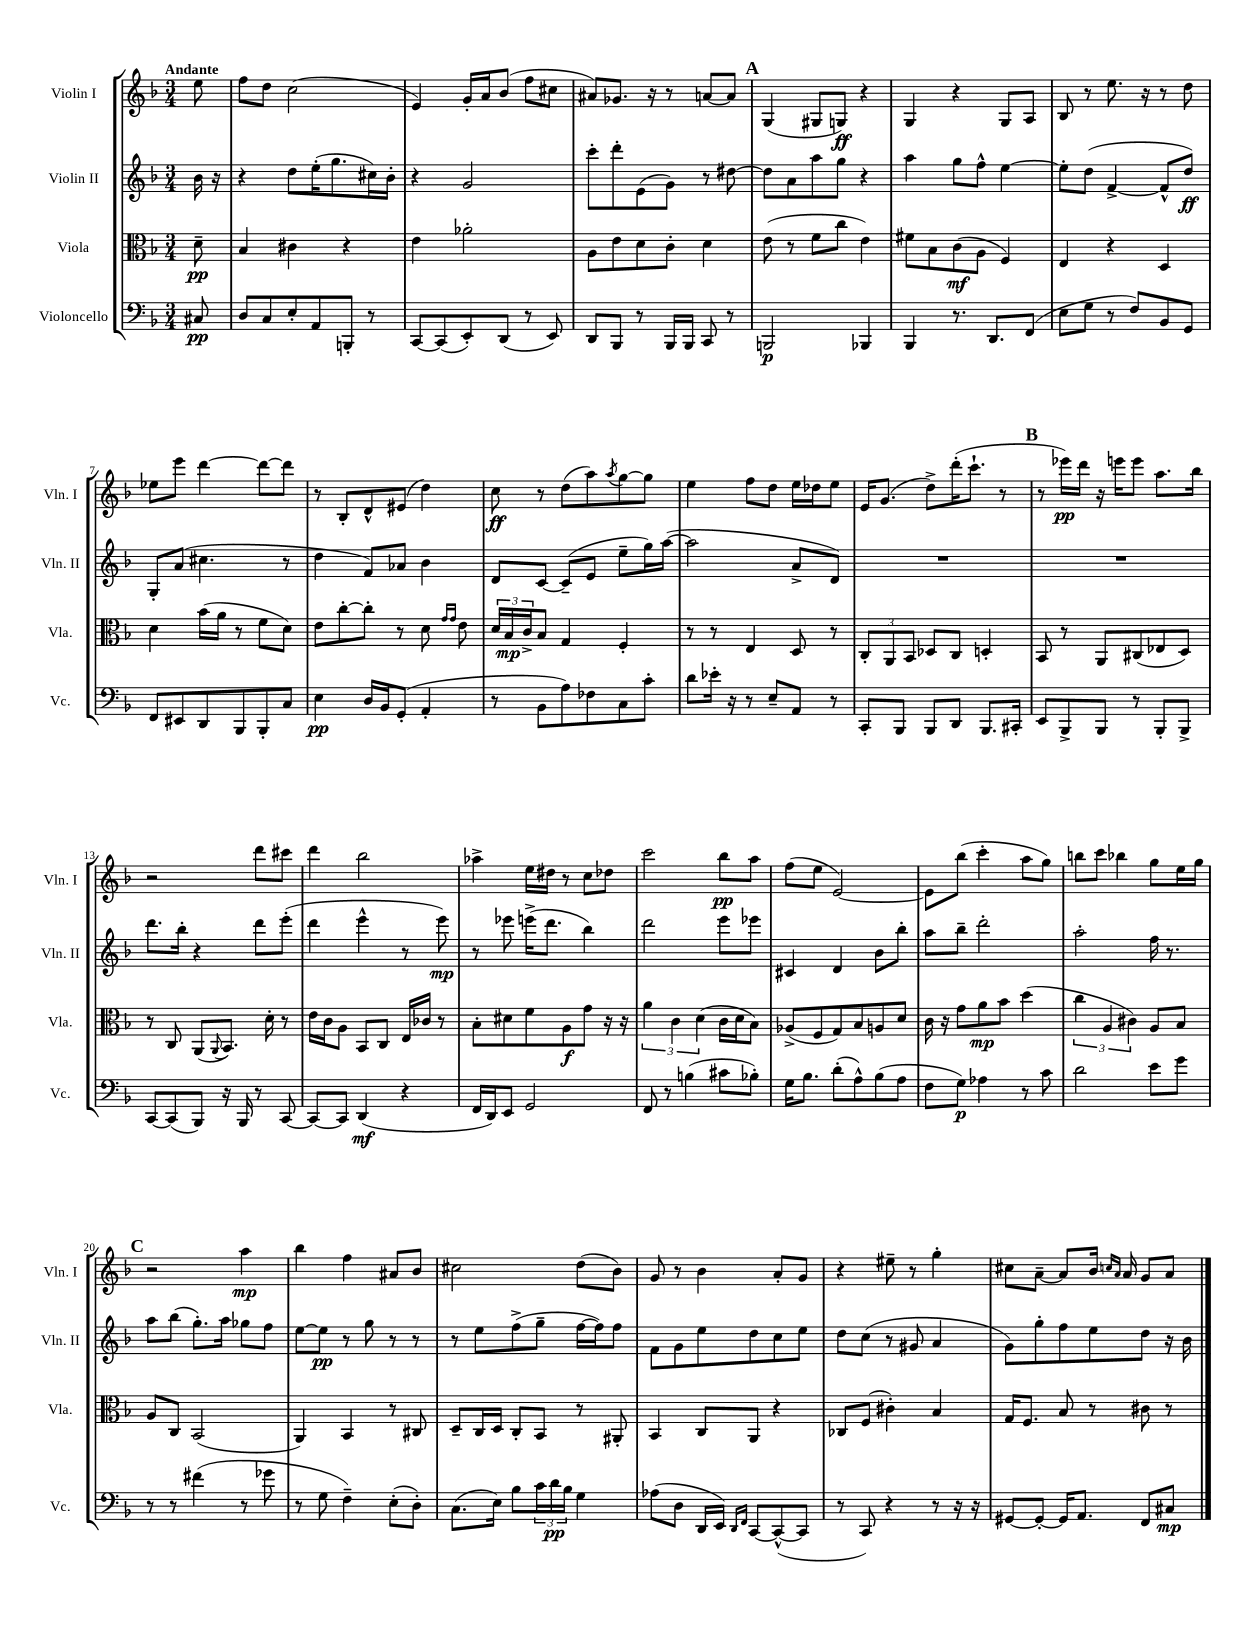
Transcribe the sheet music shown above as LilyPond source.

<<
\new StaffGroup <<
\new Staff = "s0" \with { instrumentName = "Violin I" shortInstrumentName = "Vln. I" } {
    \clef treble \key f \major \numericTimeSignature \time 3/4 \partial 8 \tempo "Andante"
    e''8 |
    f''8 d''8 c''2( |
    e'4) g'16-. a'16 bes'8( f''8 cis''8 |
    ais'8) ges'8. r16 r8 a'8~ a'8 |
    \mark \markup { \bold "A" } g4( gis8 g8\ff) r4 |
    g4 r4 g8 a8 |
    bes8 r8 e''8. r16 r8 d''8 |
    ees''8 e'''8 d'''4~ d'''8~ d'''8 |
    r8 bes8-. d'8-^ eis'8( d''4) |
    c''8\ff r8 d''8( a''8) \acciaccatura { a''8 } g''8~ g''8 |
    e''4 f''8 d''8 e''16 des''16 e''8 |
    e'16 g'8.( d''8->) d'''16-.( c'''8.-! r8 |
    \mark \markup { \bold "B" } r8 ees'''16\pp) d'''16 r16 e'''16 e'''8 a''8. bes''16 |
    r2 d'''8 cis'''8 |
    d'''4 bes''2 |
    aes''4-> e''16 dis''16 r8 c''8 des''8 |
    c'''2 bes''8\pp a''8 |
    f''8( e''8 e'2~) |
    e'8 bes''8( c'''4-. a''8 g''8) |
    b''8 c'''8 bes''4 g''8 e''16 g''16 |
    \mark \markup { \bold "C" } r2 a''4\mp |
    bes''4 f''4 ais'8 bes'8 |
    cis''2 d''8( bes'8) |
    g'8 r8 bes'4 a'8-. g'8 |
    r4 eis''8-- r8 g''4-. |
    cis''8 a'8~-- a'8 bes'16 \grace { c''16 a'16 } a'16 g'8 a'8 \bar "|." |
}
\new Staff = "s1" \with { instrumentName = "Violin II" shortInstrumentName = "Vln. II" } {
    \clef treble \key f \major \numericTimeSignature \time 3/4 \partial 8
    bes'16 r16 |
    r4 d''8 e''16-.( g''8. cis''16) bes'16-. |
    r4 g'2 |
    c'''8-. d'''8-. e'8( g'8) r8 dis''8~ |
    \mark \markup { \bold "A" } dis''8 a'8 a''8 g''8 r4 |
    a''4 g''8 f''8-^ e''4~ |
    e''8-. d''8( f'4~-> f'8-^ d''8\ff) |
    g8-. a'8( cis''4. r8 |
    d''4 f'8) aes'8 bes'4 |
    d'8 c'8~ c'8--( e'8 e''8-- g''16) a''16~( |
    a''2 a'8-> d'8) |
    R2. |
    \mark \markup { \bold "B" } R2. |
    d'''8. bes''16-. r4 d'''8 e'''8-.( |
    d'''4 e'''4-^ r8 e'''8\mp) |
    r8 ees'''8 e'''16->( d'''8. bes''4) |
    d'''2 e'''8 ees'''8 |
    cis'4 d'4 bes'8 bes''8-. |
    a''8 bes''8-- d'''2-. |
    a''2-. f''16 r8. |
    \mark \markup { \bold "C" } a''8 bes''8( g''8.-.) a''16 ges''8 f''8 |
    e''8~ e''8\pp r8 g''8 r8 r8 |
    r8 e''8 f''8->( g''8-- f''16~ f''16) f''8 |
    f'8 g'8 e''8 d''8 c''8 e''8 |
    d''8 c''8( r8 gis'8 a'4 |
    g'8) g''8-. f''8 e''8 d''8 r16 bes'16 \bar "|." |
}
\new Staff = "s2" \with { instrumentName = "Viola" shortInstrumentName = "Vla." } {
    \clef alto \key f \major \numericTimeSignature \time 3/4 \partial 8
    d'8--\pp |
    bes4 cis'4 r4 |
    e'4 aes'2-. |
    a8 e'8 d'8 c'8-. d'4 |
    \mark \markup { \bold "A" } e'8( r8 f'8 c''8 e'4) |
    fis'8 bes8 c'8\mf( a8 f4) |
    e4 r4 d4 |
    d'4 bes'16( a'16 r8 f'8 d'8) |
    e'8 c''8~-. c''8-. r8 d'8 \grace { g'16 g'16 } e'8 |
    \tuplet 3/2 { d'16 bes16\mp c'16-> } bes8 g4 f4-. |
    r8 r8 e4 d8 r8 |
    \tuplet 3/2 { c8-. a,8 bes,8 } des8 c8 d4-. |
    \mark \markup { \bold "B" } bes,8 r8 a,8 cis8( ees8 d8) |
    r8 c8 a,8( \appoggiatura { a,8 } bes,8.) d'16-. r8 |
    e'16 c'16 a8 bes,8 c8 e16 ces'16 r8 |
    bes8-. dis'8 f'8 a8\f g'8 r16 r16 |
    \tuplet 3/2 { a'4 c'4 d'4( } c'16 d'16 bes8) |
    aes8->( f8 g8) bes8 a8 d'8 |
    c'16 r16 g'8 a'8\mp bes'8 d''4( |
    \tuplet 3/2 { c''4 a4 cis'4) } a8 bes8 |
    \mark \markup { \bold "C" } a8 c8 bes,2( |
    a,4) bes,4 r8 cis8 |
    d8-- c16 d16 c8-. bes,8 r8 ais,8-. |
    bes,4 c8 a,8 r4 |
    ces8 f8( cis'4-.) bes4 |
    g16 f8. bes8 r8 cis'8 r8 \bar "|." |
}
\new Staff = "s3" \with { instrumentName = "Violoncello" shortInstrumentName = "Vc." } {
    \clef bass \key f \major \numericTimeSignature \time 3/4 \partial 8
    cis8\pp |
    d8 c8 e8-. a,8 b,,8-. r8 |
    c,8~ c,8( e,8-.) d,8( r8 e,8) |
    d,8 bes,,8 r8 bes,,16 bes,,16 c,8 r8 |
    \mark \markup { \bold "A" } b,,2\p bes,,4 |
    bes,,4 r8. d,8. f,8( |
    e8 g8 r8 f8) bes,8 g,8 |
    f,8 eis,8 d,8 bes,,8 bes,,8-. c8 |
    e4\pp d16 bes,16 g,8-.( a,4-. |
    r8 bes,8 a8) fes8 c8 c'8-. |
    d'8 ees'16-. r16 r8 e8-- a,8 r8 |
    c,8-. bes,,8 bes,,8 d,8 bes,,8. cis,16-. |
    \mark \markup { \bold "B" } e,8 bes,,8-> bes,,8 r8 bes,,8-. bes,,8-> |
    c,8~ c,8( bes,,8) r16 bes,,16 r8 c,8~ |
    c,8~ c,8 d,4\mf( r4 |
    f,16 d,16) e,8 g,2 |
    f,8 r8 b4( cis'8 bes8-.) |
    g16 bes8. d'8-.( a8-^) bes8( a8 |
    f8 g8\p) aes4 r8 c'8 |
    d'2 e'8 g'8 |
    \mark \markup { \bold "C" } r8 r8 fis'4( r8 ges'8 |
    r8 g8 f4--) e8-.( d8-.) |
    c8.( e16) bes8 \tuplet 3/2 { c'16 d'16\pp bes16 } g4 |
    aes8( d8 d,16 e,16) \grace { d,16 f,16 } c,8~ c,8~-^( c,8 |
    r8 c,8) r4 r8 r16 r16 |
    gis,8~ gis,8~-. gis,16 a,8. f,8 cis8\mp \bar "|." |
}
>>
>>
